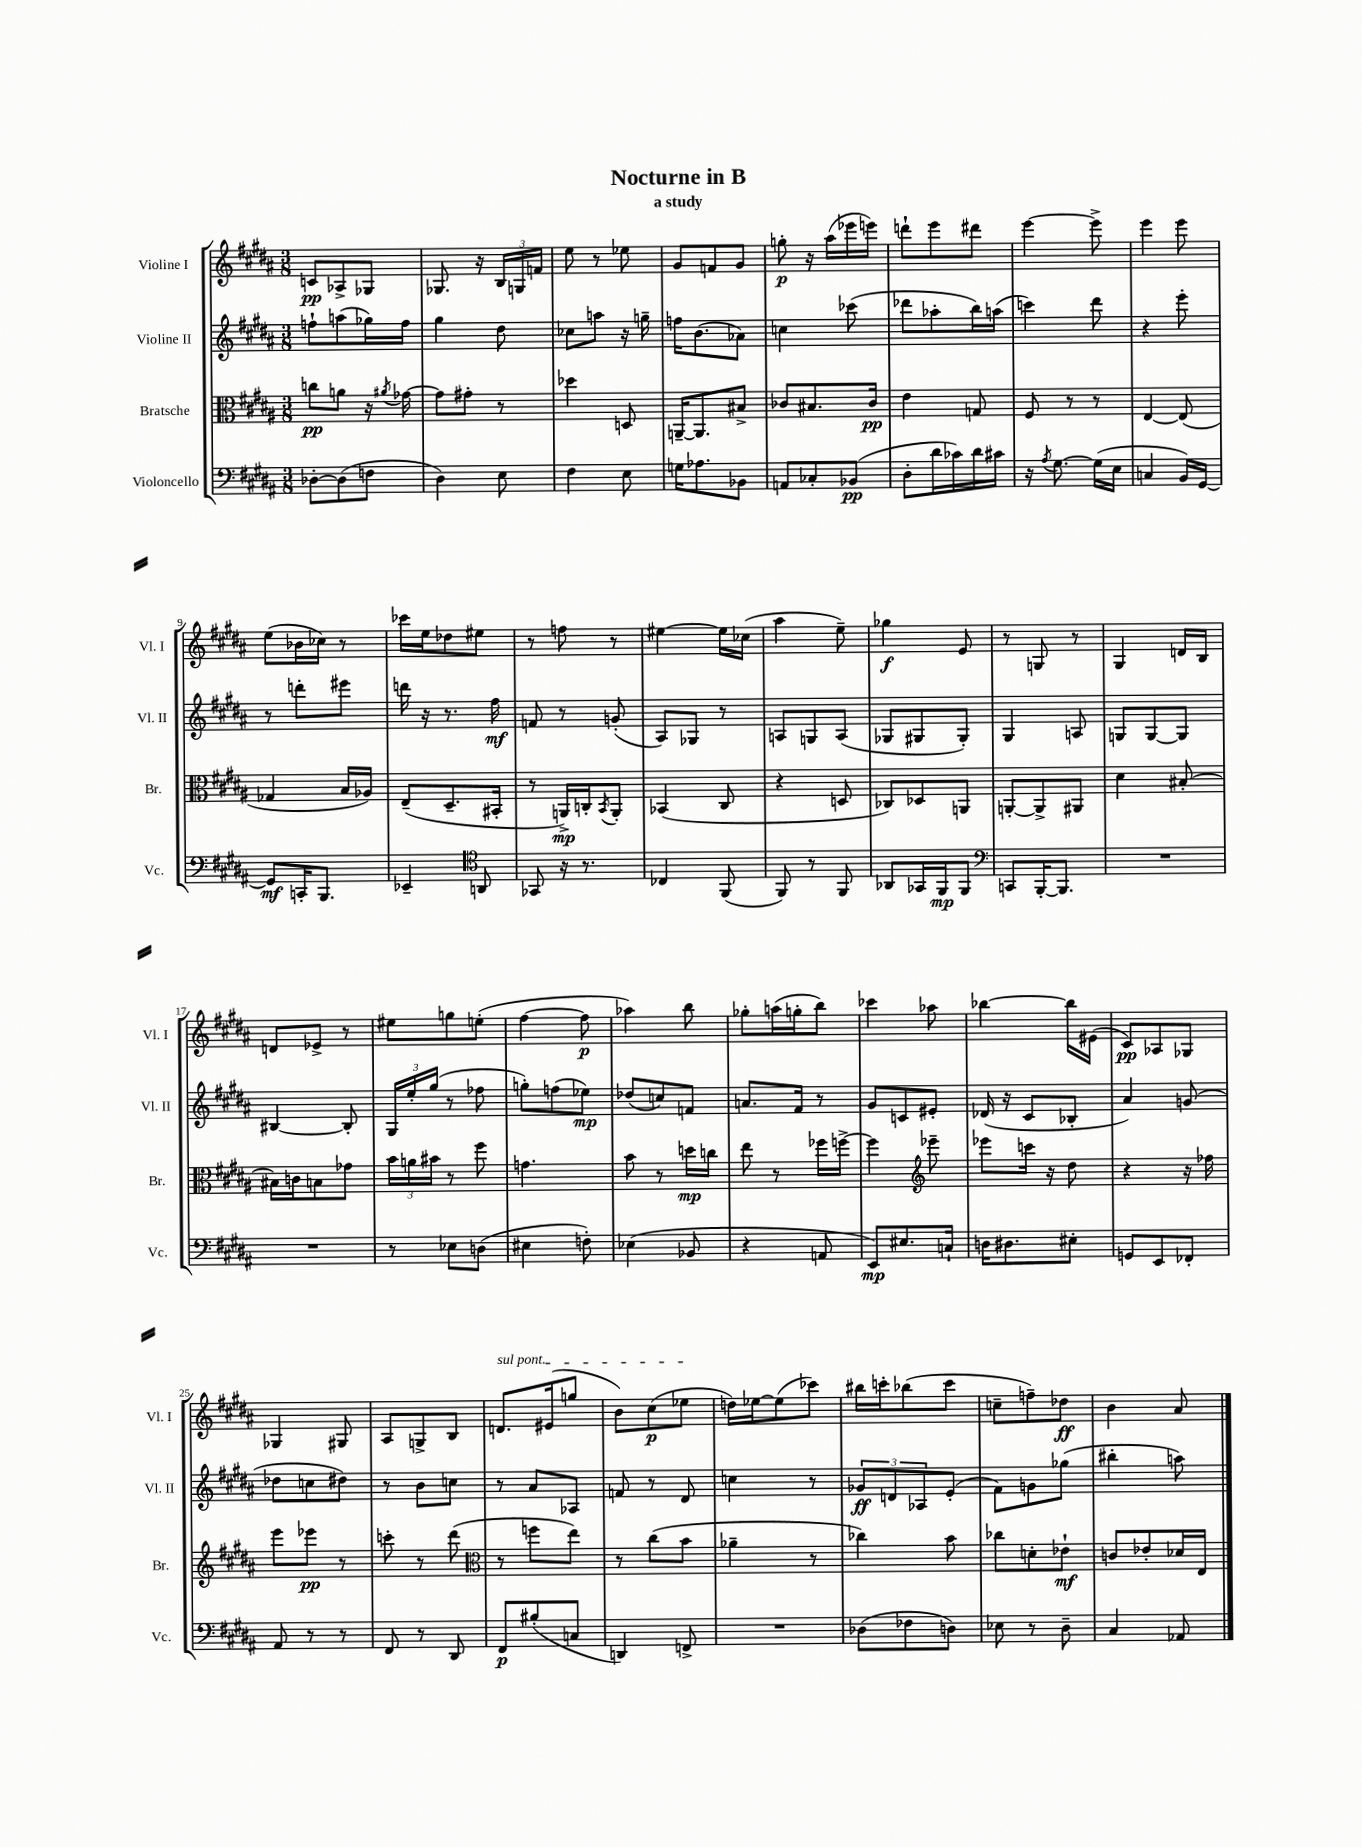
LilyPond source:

\header { title = "Nocturne in B" subtitle = "a study" }
<<
\new StaffGroup <<
\new Staff = "s0" \with { instrumentName = "Violine I" shortInstrumentName = "Vl. I" } {
    \clef treble \key b \major \numericTimeSignature \time 3/8
    c'8\pp aes8-> ges8 |
    ges8. r16 \tuplet 3/2 { b16 g16 f'16 } |
    e''8 r8 ees''8 |
    gis'8 f'8 gis'8 |
    g''8-.\p r16 ais''16( ees'''16 e'''16) |
    d'''8-! e'''8 dis'''8 |
    e'''4~ e'''8-> |
    e'''4 e'''8 |
    e''8( bes'16 ces''16) r8 |
    ces'''16 e''16 des''8 eis''8 |
    r8 f''8 r8 |
    eis''4~ eis''16 ces''16( |
    ais''4 e''8--) |
    ges''4\f e'8 |
    r8 g8 r8 |
    gis4 d'16 b16 |
    d'8 ees'8-> r8 |
    eis''8 g''8 e''8-.( |
    fis''4~ fis''8\p |
    aes''4) b''8 |
    ges''8-. a''16( g''16-. b''8) |
    ces'''4 aes''8 |
    bes''4~ bes''16 eis'16( |
    cis'8\pp) aes8 ges8 |
    ges4 gis8 |
    ais8 g8-> b8 |
    \once \override TextSpanner.bound-details.left.text = \markup { \italic "sul pont." } d'8.\startTextSpan eis'16( g''8 |
    b'8) cis''8\p( ees''8\stopTextSpan |
    d''16) ees''16~ ees''8( ces'''8) |
    bis''16 c'''16-. bes''8( c'''8 |
    c''8-- f''8--) des''8\ff |
    b'4 ais'8 \bar "|." |
}
\new Staff = "s1" \with { instrumentName = "Violine II" shortInstrumentName = "Vl. II" } {
    \clef treble \key b \major \numericTimeSignature \time 3/8
    f''8-! a''8( ges''16) f''16 |
    gis''4 dis''8 |
    ces''8 a''8 r16 g''16-- |
    f''16 b'8.( aes'8) |
    c''4 ces'''8( |
    des'''8 aes''8-. b''16) a''16( |
    c'''4) dis'''8 |
    r4 e'''8-. |
    r8 d'''8-. eis'''8 |
    d'''16 r16 r8. fis''16\mf |
    f'8 r8 g'8-.( |
    ais8) ges8 r8 |
    a8 g8 a8( |
    ges8 gis8 gis8-.) |
    gis4 a8 |
    g8 g8~ g8 |
    bis4~ bis8-. |
    \tuplet 3/2 { gis16 e''16-. gis''16( } r8 fes''8 |
    g''8-.) f''8( ees''8\mp) |
    des''8( c''8) f'8 |
    a'8. fis'16 r8 |
    gis'8 c'8 eis'8-. |
    des'16( r16 cis'8 bes8-. |
    ais'4) g'8( |
    des''8 c''8 dis''8) |
    r8 b'8 c''8 |
    r8 ais'8 aes8 |
    f'8 r8 dis'8 |
    c''4 r8 |
    \tuplet 3/2 { ges'8\ff d'8 aes8 } e'8-.( |
    fis'8) g'8 ges''8( |
    bis''4-. a''8) \bar "|." |
}
\new Staff = "s2" \with { instrumentName = "Bratsche" shortInstrumentName = "Br." } {
    \clef alto \key b \major \numericTimeSignature \time 3/8
    c''8\pp a'8 r16 \acciaccatura { ais'8 } ges'16~ |
    ges'8 gis'8-. r8 |
    des''4 d8 |
    a,16~-- a,8. bis8-> |
    ces'8 bis8. ces'16\pp |
    e'4 g8 |
    fis8 r8 r8 |
    e4~ e8( |
    ges4 b16 aes16) |
    e8--( dis8.-- bis,16-. |
    r8 a,16->\mp) c16-. \acciaccatura { b,8 } a,8-. |
    bes,4( cis8 |
    r4 d8 |
    ces8) des8 a,8 |
    a,8~-. a,8-> ais,8 |
    dis'4 bis8~-. |
    bis16 c'16 b8 ges'8 |
    \tuplet 3/2 { b'16 a'16 bis'16 } r8 fis''8 |
    g'4. |
    b'8 r8 d''16\mp c''16 |
    e''8 r8 fes''16 f''16~-> |
    f''4 \clef treble ees'''8-- |
    ees'''8 c'''16 r16 dis''8 |
    r4 r16 fes''16 |
    e'''8 ees'''8\pp r8 |
    c'''8-. r8 dis'''8( |
    \clef alto r8 f''8 e''8) |
    r8 cis''8( b'8 |
    aes'4-- r8 |
    ces''4) b'8 |
    ces''8 d'8-. ees'8-!\mf |
    c'8 ees'8-. des'16 e16 \bar "|." |
}
\new Staff = "s3" \with { instrumentName = "Violoncello" shortInstrumentName = "Vc." } {
    \clef bass \key b \major \numericTimeSignature \time 3/8
    des8~-. des8( f8 |
    dis4) e8 |
    fis4 e8 |
    g16 aes8. bes,8 |
    a,8 ces8-. bes,8\pp( |
    dis8-. dis'16 ces'16) dis'16 cis'16 |
    r16 \acciaccatura { ais8 } gis8.~ gis16( e16 |
    c4 b,16) gis,16~ |
    gis,8\mf c,16-. b,,8. |
    ees,4-- \clef tenor a,8 |
    ges,8 r16 r8. |
    ces4 fis,8( |
    fis,8) r8 fis,8 |
    aes,8 ges,16 fis,16\mp fis,8 |
    \clef bass c,8 b,,16~-. b,,8. |
    R4. |
    R4. |
    r8 ees8 d8( |
    eis4 f8-.) |
    ees4( bes,8 |
    r4 a,8 |
    e,8\mp) eis8. c16-! |
    d16 dis8. eis8-. |
    g,8 e,8 fes,8-. |
    ais,8 r8 r8 |
    fis,8 r8 dis,8 |
    fis,8\p bis8-.( c8 |
    d,4) f,8-> |
    R4. |
    des8( fes8 d8) |
    ees8 r8 dis8-- |
    cis4 aes,8 \bar "|." |
}
>>
>>
